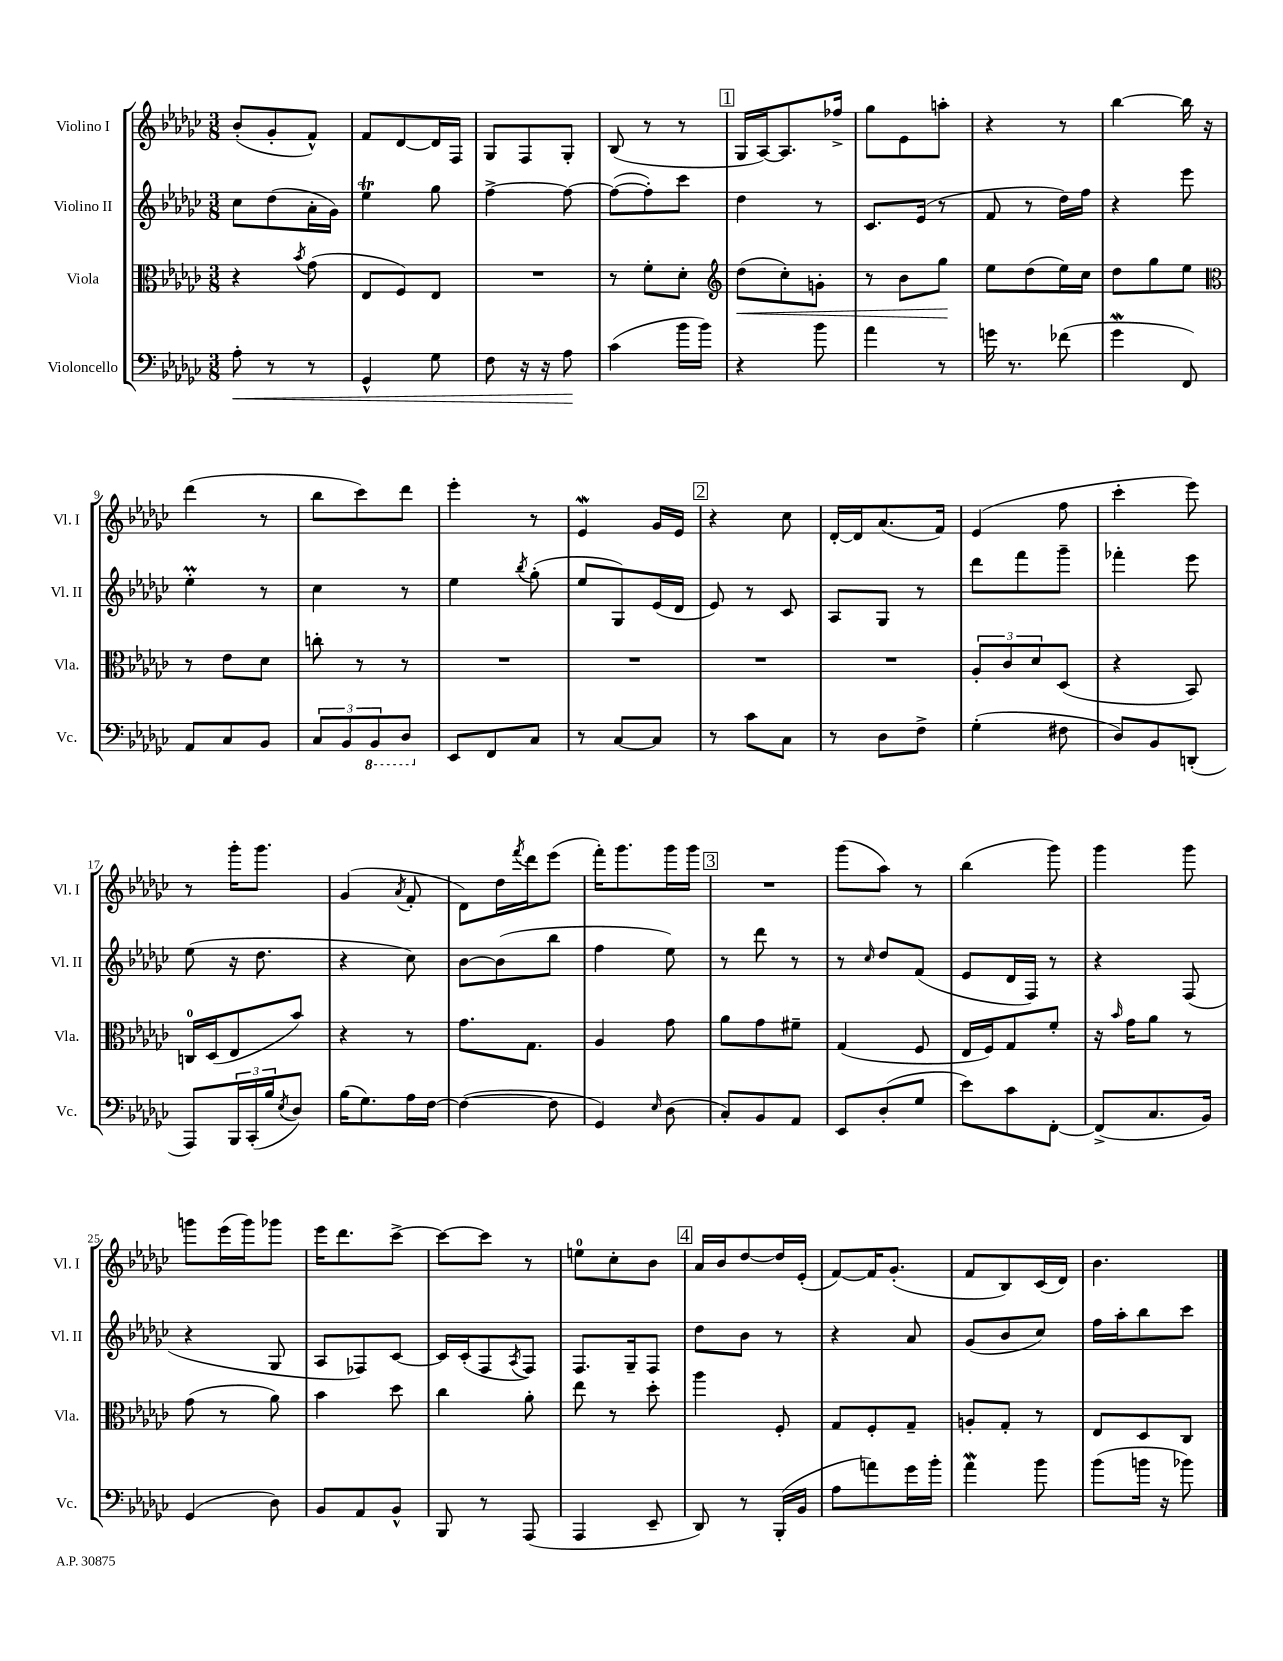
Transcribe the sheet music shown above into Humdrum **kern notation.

**kern	**dynam	**kern	**dynam	**kern	**kern
*part4	*part4	*part3	*part3	*part2	*part1
*staff4	*staff4	*staff3	*staff3	*staff2	*staff1
*I"Violoncello	*	*I"Viola	*	*I"Violino II	*I"Violino I
*I'Vc.	*	*I'Vla.	*	*I'Vl. II	*I'Vl. I
*clefF4	*	*clefC3	*	*clefG2	*clefG2
*k[b-e-a-d-g-c-]	*	*k[b-e-a-d-g-c-]	*	*k[b-e-a-d-g-c-]	*k[b-e-a-d-g-c-]
*M3/8	*	*M3/8	*	*M3/8	*M3/8
=1	=1	=1	=1	=1	=1
!	!LO:HP:b	!	!	!	!
8A-'\	<	4r	.	8cc-\L	(8b-'/L
8r	.	.	.	(8dd-\	8g-'/
.	.	8qb-/	.	.	.
8r	.	(8g-\	.	16a-'\L	8f^^/J)
.	.	.	.	16g-\JJ)	.
=2	=2	=2	=2	=2	=2
4GG-^^/	.	8E-/L	.	4ee-T\	8f/L
.	.	8F/)	.	.	[8d-/
8G-\	.	8E-/J	.	8gg-\	16d-/L]
.	.	.	.	.	16F/JJ
=3	=3	=3	=3	=3	=3
8F\	.	4.r	.	[4ff^\	8G-/L
16r	.	.	.	.	8F/
16r	.	.	.	.	.
8A-\	.	.	.	8ff\_	8G-'/J
.	[	.	.	.	.
=4	=4	=4	=4	=4	=4
(4c-\	.	8r	.	(8ff\L_	(8B-/
.	.	8f'\L	.	8ff'\])	8r
16b-\LL	.	8d-'\J	.	8ccc-\J	8r
16b-\JJ)	.	.	.	.	.
!!LO:REH:place=s1:t=1
=5	=5	=5	=5	=5	=5
*	*	*clefG2	*	*	*
!	!	!	!LO:HP:b	!	!
4r	.	(8dd-\L	<	4dd-\	16G-/LL
.	.	.	.	.	[16A-/J)
.	.	8cc-'\)	.	.	8.A-/]
8b-\	.	8gn'\J	.	8r	.
.	.	.	.	.	16ff-X^/Jk
=6	=6	=6	=6	=6	=6
4a-\	.	8r	.	8.c-/L	8gg-\L
.	.	8b-\L	.	.	8e-\
.	.	.	.	(16e-/Jk	.
8r	.	8gg-\J	.	8r	8aan'\J
.	.	.	[	.	.
=7	=7	=7	=7	=7	=7
16gn\	.	8ee-\L	.	8f/	4r
8.r	.	.	.	.	.
.	.	(8dd-\	.	8r	.
(8f-X\	.	16ee-\L)	.	16dd-\LL)	8r
.	.	16cc-\JJ	.	16ff\JJ	.
=8	=8	=8	=8	=8	=8
4g-w\	.	8dd-\L	.	4r	[4bb-\
.	.	8gg-\	.	.	.
8FF/)	.	8ee-\J	.	8eee-\	16bb-\]
.	.	.	.	.	16r
!!LO:LB:g=z
=9	=9	=9	=9	=9	=9
*	*	*clefC3	*	*	*
8AA-/L	.	8r	.	4ee-M'\	(4ddd-\
8C-/	.	8e-\L	.	.	.
8BB-/J	.	8d-\J	.	8r	8r
=10	=10	=10	=10	=10	=10
12C-/L	.	8ccn'\	.	4cc-\	8bb-\L
12BB-/	.	.	.	.	.
.	.	8r	.	.	8ccc-\)
*8ba	*	*	*	*	*
12BBB-/	.	.	.	.	.
8DD-/J	.	8r	.	8r	8ddd-\J
=11	=11	=11	=11	=11	=11
*X8ba	*	*	*	*	*
8EE-/L	.	4.r	.	4ee-\	4eee-'\
8FF/	.	.	.	.	.
.	.	.	.	8qbb-/	.
8C-/J	.	.	.	(8gg-'\	8r
=12	=12	=12	=12	=12	=12
8r	.	4.r	.	8ee-/L	4e-W/
[8C-/L	.	.	.	8G-/)	.
8C-/J]	.	.	.	(16e-/L	16g-/LL
.	.	.	.	16d-/JJ	16e-/JJ
!!LO:REH:place=s1:t=2
=13	=13	=13	=13	=13	=13
8r	.	4.r	.	8e-/)	4r
8c-\L	.	.	.	8r	.
8C-\J	.	.	.	8c-/	8cc-\
=14	=14	=14	=14	=14	=14
8r	.	4.r	.	8A-/L	[16d-'/LL
.	.	.	.	.	16d-/J]
8D-\L	.	.	.	8G-/J	(8.a-/
8F^\J	.	.	.	8r	.
.	.	.	.	.	16f/Jk)
=15	=15	=15	=15	=15	=15
(4G-'\	.	12A-'/L	.	8ddd-\L	(4e-/
.	.	12c-/	.	.	.
.	.	.	.	8fff\	.
.	.	12d-/	.	.	.
8F#X\	.	(8D-/J	.	8ggg-~\J	8ff\
=16	=16	=16	=16	=16	=16
8D-/L)	.	4r	.	4fff-X'\	4ccc-'\
8BB-/	.	.	.	.	.
(8DDn'/J	.	8BB-/)	.	8eee-\	8eee-\)
!!LO:LB:g=z
=17	=17	=17	=17	=17	=17
8AAA-/L)	.	16Cn/LL	.	(8ee-\	8r
.	.	(16D-/J	.	.	.
24BBB-/L	.	8E-/	.	16r	16ggg-'\KL
(24CC-'/	.	.	.	.	.
.	.	.	.	8.dd-\	8.ggg-\J
24B-/J	.	.	.	.	.
8qE-/	.	.	.	.	.
8D-/J)	.	8b-/J)	.	.	.
=18	=18	=18	=18	=18	=18
(16B-\KL	.	4r	.	4r	(4g-/
8.G-\)	.	.	.	.	.
.	.	.	.	.	8qa-/
16A-\L	.	8r	.	8cc-\)	8f'/
[16F\JJ	.	.	.	.	.
=19	=19	=19	=19	=19	=19
(4F\_	.	8.g-\L	.	[8b-\L	8d-\L)
.	.	.	.	(8b-\]	16dd-\L
.	.	.	.	.	8qfff/
.	.	8.G-\J	.	.	16ddd-\J
8F\]	.	.	.	8bb-\J	(8eee-\J
=20	=20	=20	=20	=20	=20
4GG-/)	.	4A-/	.	4ff\	16fff'\KL)
.	.	.	.	.	8.ggg-\
16qqE-/	.	.	.	.	.
(8D-\	.	8g-\	.	8ee-\)	16ggg-\L
.	.	.	.	.	16ggg-\JJ
!!LO:REH:place=s1:t=3
=21	=21	=21	=21	=21	=21
8C-'/L)	.	8a-\L	.	8r	4.r
8BB-/	.	8g-\	.	8ddd-\	.
8AA-/J	.	8f#X~\J	.	8r	.
=22	=22	=22	=22	=22	=22
8EE-/L	.	(4G-/	.	8r	(8ggg-\L
.	.	.	.	16qqcc-/	.
(8D-'/	.	.	.	8dd-/L	8aa-\J)
8G-/J	.	8F/	.	(8f/J	8r
=23	=23	=23	=23	=23	=23
8e-\L)	.	16E-/LL	.	8e-/L	(4bb-\
.	.	16F/J)	.	.	.
8c-\	.	8G-/	.	16d-/L	.
.	.	.	.	16F/JJ)	.
[8FF'\J	.	8f'/J	.	8r	8ggg-\)
=24	=24	=24	=24	=24	=24
(8FF^/L]	.	16r	.	4r	4ggg-\
.	.	16qqb-/	.	.	.
.	.	16g-\KL	.	.	.
8.C-/	.	8a-\J	.	.	.
.	.	8r	.	(8F/	8ggg-\
16BB-/Jk)	.	.	.	.	.
!!LO:LB:g=z
=25	=25	=25	=25	=25	=25
(4GG-/	.	(8g-\	.	4r	8gggn\L
.	.	8r	.	.	(16eee-\L
.	.	.	.	.	16ggg\J)
8D-\)	.	8a-\)	.	8G-/	8ggg-X\J
=26	=26	=26	=26	=26	=26
8BB-/L	.	4b-\	.	8A-/L	16eee-\KL
.	.	.	.	.	8.ddd-\
8AA-/	.	.	.	8F-X/)	.
8BB-^^/J	.	8dd-\	.	[8c-/J	[8ccc-^\J
=27	=27	=27	=27	=27	=27
8BBB-/	.	4cc-\	.	16c-/LL]	8ccc-\L_
.	.	.	.	(16c-'/J	.
8r	.	.	.	8F/	8ccc-\J]
.	.	.	.	8qA-/	.
(8AAA-/	.	8a-'\	.	8F/J)	8r
=28	=28	=28	=28	=28	=28
4AAA-/	.	8ee-\	.	8.F/L	8een\L
.	.	8r	.	.	8cc-'\
.	.	.	.	16G-~/k	.
8EE-~/	.	8dd-'\	.	8F/J	8b-\J
!!LO:REH:place=s1:t=4
=29	=29	=29	=29	=29	=29
8DD-/)	.	4aa-\	.	8dd-\L	16a-/LL
.	.	.	.	.	16b-/J
8r	.	.	.	8b-\J	[8dd-/
(16BBB-'/LL	.	8F'/	.	8r	16dd-/L]
16BB-/JJ	.	.	.	.	(16e-'/JJ
=30	=30	=30	=30	=30	=30
8A-\L	.	8G-/L	.	4r	[8f/L)
8an\)	.	8F'/	.	.	16f/K]
.	.	.	.	.	(8.g-'/J
16g-\L	.	8G-~/J	.	8a-/	.
16b-'\JJ	.	.	.	.	.
=31	=31	=31	=31	=31	=31
4a-W\	.	8An'/L	.	(8g-/L	8f/L
.	.	8G-'/J	.	8b-/	8B-/)
8b-\	.	8r	.	8cc-/J)	(16c-/L
.	.	.	.	.	16d-/JJ)
=32	=32	=32	=32	=32	=32
(8b-\L	.	8E-/L	.	16ff\LL	4.b-\
.	.	.	.	16aa-'\J	.
16bn\Jk	.	8D-/	.	8bb-\	.
16r	.	.	.	.	.
8b-X\)	.	8C-/J	.	8ccc-\J	.
==	==	==	==	==	==
*-	*-	*-	*-	*-	*-
